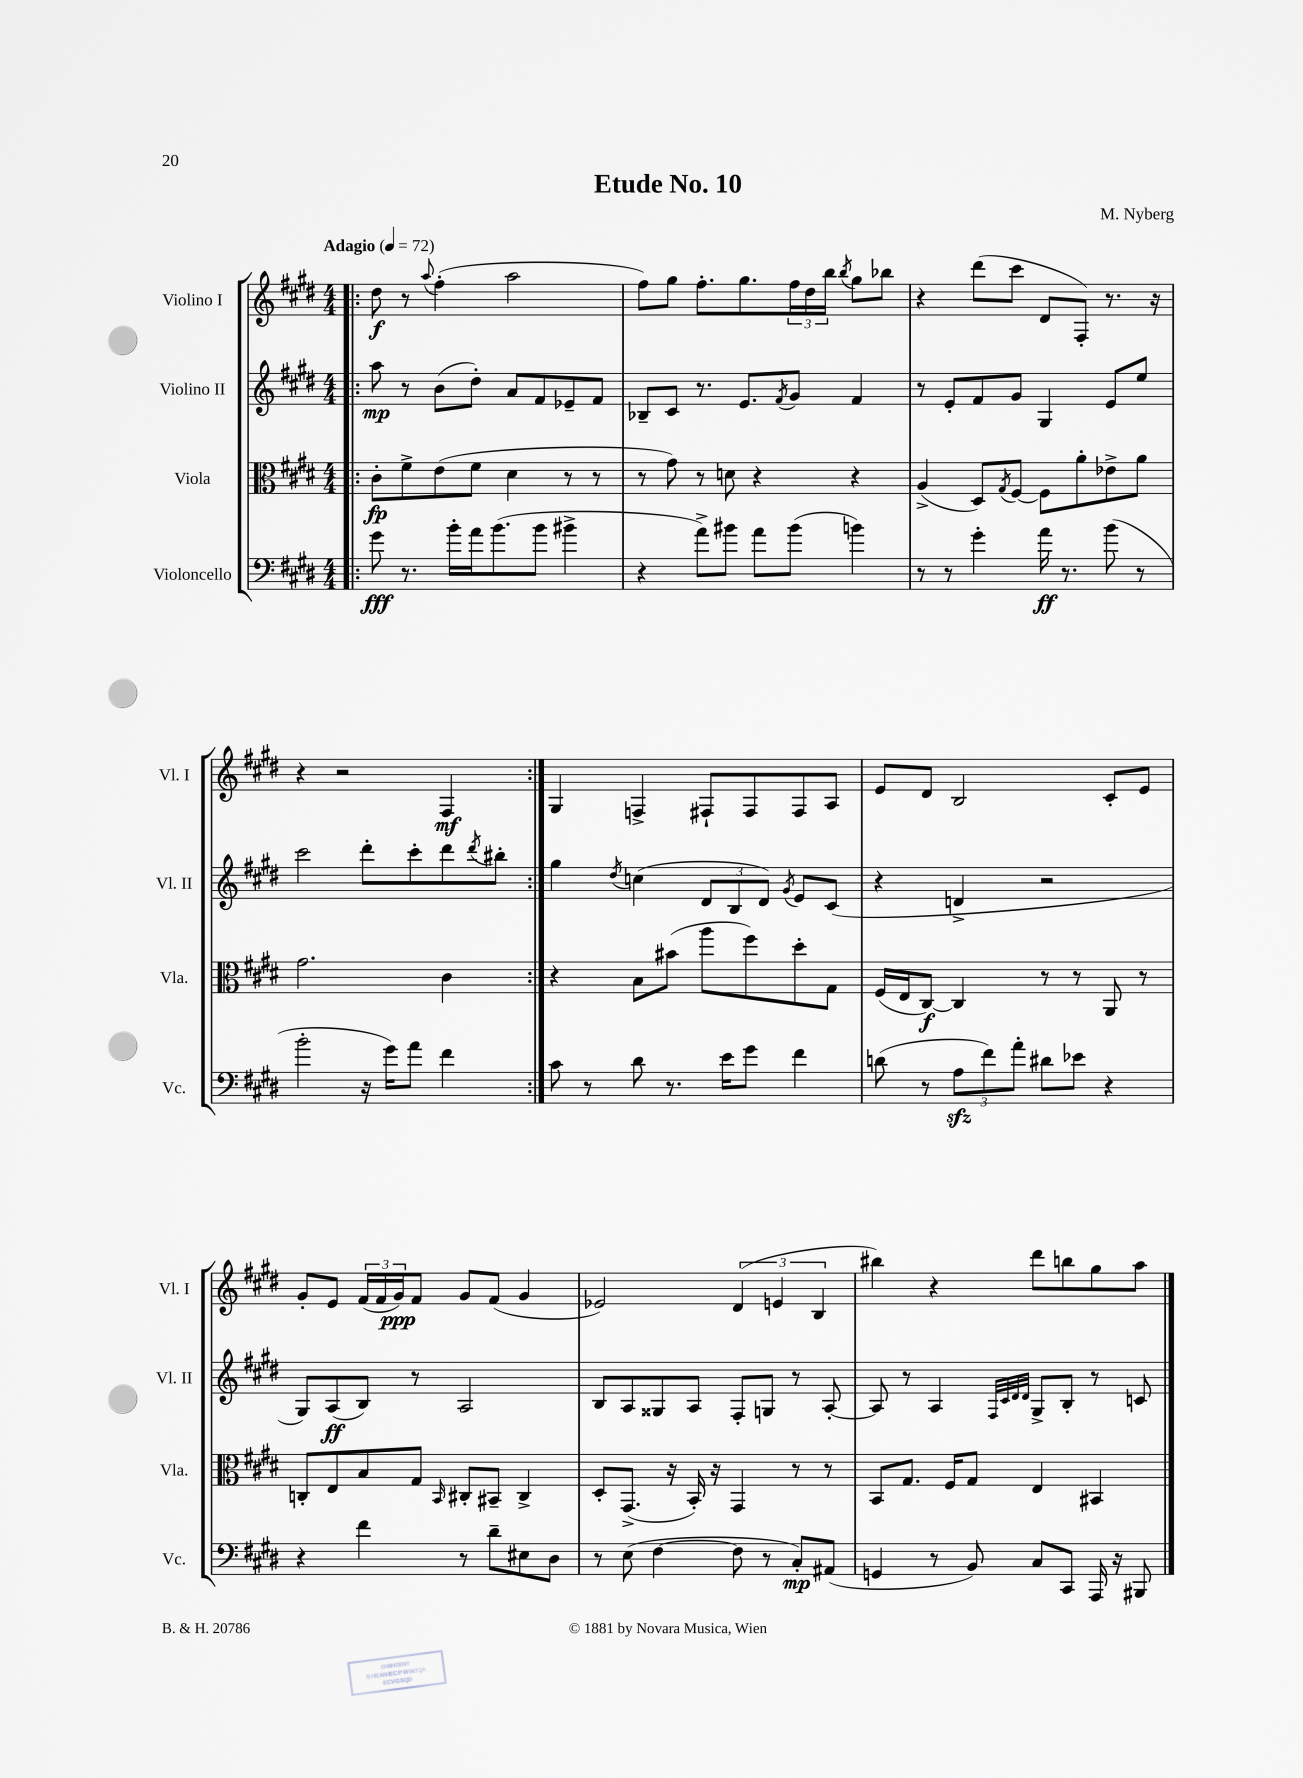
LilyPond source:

\header { title = "Etude No. 10" composer = "M. Nyberg" }
<<
\new StaffGroup <<
\new Staff = "s0" \with { instrumentName = "Violino I" shortInstrumentName = "Vl. I" } {
    \clef treble \key e \major \numericTimeSignature \time 4/4 \tempo "Adagio" 4 = 72
    \repeat volta 2 { \bar ".|:" dis''8\f r8 \appoggiatura { a''8 } fis''4-.( a''2 |
    fis''8) gis''8 fis''8.-. gis''8. \tuplet 3/2 { fis''16 dis''16 b''16 } \acciaccatura { b''8 } gis''8 bes''8 |
    r4 dis'''8( cis'''8 dis'8 fis8-.) r8. r16 |
    r4 r2 fis4\mf | }
    gis4 f4-> fis8-! fis8 fis8 a8 |
    e'8 dis'8 b2 cis'8-. e'8 |
    gis'8-. e'8 \tuplet 3/2 { fis'16( fis'16 gis'16\ppp) } fis'8 gis'8 fis'8( gis'4 |
    ees'2) \tuplet 3/2 { dis'4( e'4 b4 } |
    bis''4) r4 dis'''8 b''8 gis''8 a''8 \bar "|." |
}
\new Staff = "s1" \with { instrumentName = "Violino II" shortInstrumentName = "Vl. II" } {
    \clef treble \key e \major \numericTimeSignature \time 4/4
    \repeat volta 2 { \bar ".|:" a''8\mp r8 b'8( dis''8-.) a'8 fis'8 ees'8-- fis'8 |
    bes8-- cis'8 r8. e'8. \acciaccatura { fis'8 } gis'8 fis'4 |
    r8 e'8-. fis'8 gis'8 gis4 e'8 e''8 |
    cis'''2 dis'''8-. cis'''8-. dis'''8 \acciaccatura { dis'''8 } bis''8-. | }
    gis''4 \acciaccatura { dis''8 } c''4( \tuplet 3/2 { dis'8 b8 dis'8) } \acciaccatura { gis'8 } e'8 cis'8( |
    r4 d'4-> r2 |
    gis8) a8\ff( b8) r8 a2 |
    b8 a8 gisis8 a8 fis8-. g8 r8 a8~-. |
    a8 r8 a4 \grace { fis32 cis'32 dis'32 dis'32 } gis8-> b8-. r8 c'8 \bar "|." |
}
\new Staff = "s2" \with { instrumentName = "Viola" shortInstrumentName = "Vla." } {
    \clef alto \key e \major \numericTimeSignature \time 4/4
    \repeat volta 2 { \bar ".|:" cis'8-.\fp fis'8-> e'8( fis'8 dis'4 r8 r8 |
    r8 gis'8) r8 d'8 r4 r4 |
    a4->( dis8) \acciaccatura { gis8 } fis8~ fis8 a'8-. ees'8-> a'8 |
    gis'2. cis'4 | }
    r4 b8 bis'8( a''8 fis''8) dis''8-. gis8 |
    fis16( e16 cis8~\f) cis4 r8 r8 a,8 r8 |
    c8-. e8 b8 gis8 \grace { b,16 } cis8-. bis,8-- cis4-> |
    dis8-. gis,8.->( r16 b,16-.) r16 gis,4 r8 r8 |
    b,8 gis8. fis16 gis8 e4 bis,4 \bar "|." |
}
\new Staff = "s3" \with { instrumentName = "Violoncello" shortInstrumentName = "Vc." } {
    \clef bass \key e \major \numericTimeSignature \time 4/4
    \repeat volta 2 { \bar ".|:" gis'8\fff r8. b'16-. a'16 b'8.( b'8 bis'4-> |
    r4 a'8->) bis'8 a'8 bis'8( b'4) |
    r8 r8 gis'4-. a'16\ff r8. b'8( r8 |
    b'2-. r16 gis'16) a'8 fis'4 | }
    cis'8 r8 dis'8 r8. e'16 gis'8 fis'4 |
    d'8( r8 \tuplet 3/2 { a8\sfz fis'8) a'8-. } dis'8 ees'8 r4 |
    r4 fis'4 r8 dis'8-- eis8 dis8 |
    r8 e8( fis4~ fis8 r8 cis8-.\mp) ais,8( |
    g,4 r8 b,8) cis8 cis,8 a,,16 r16 bis,,8 \bar "|." |
}
>>
>>
\layout { \context { \Score \remove "Bar_number_engraver" } }
